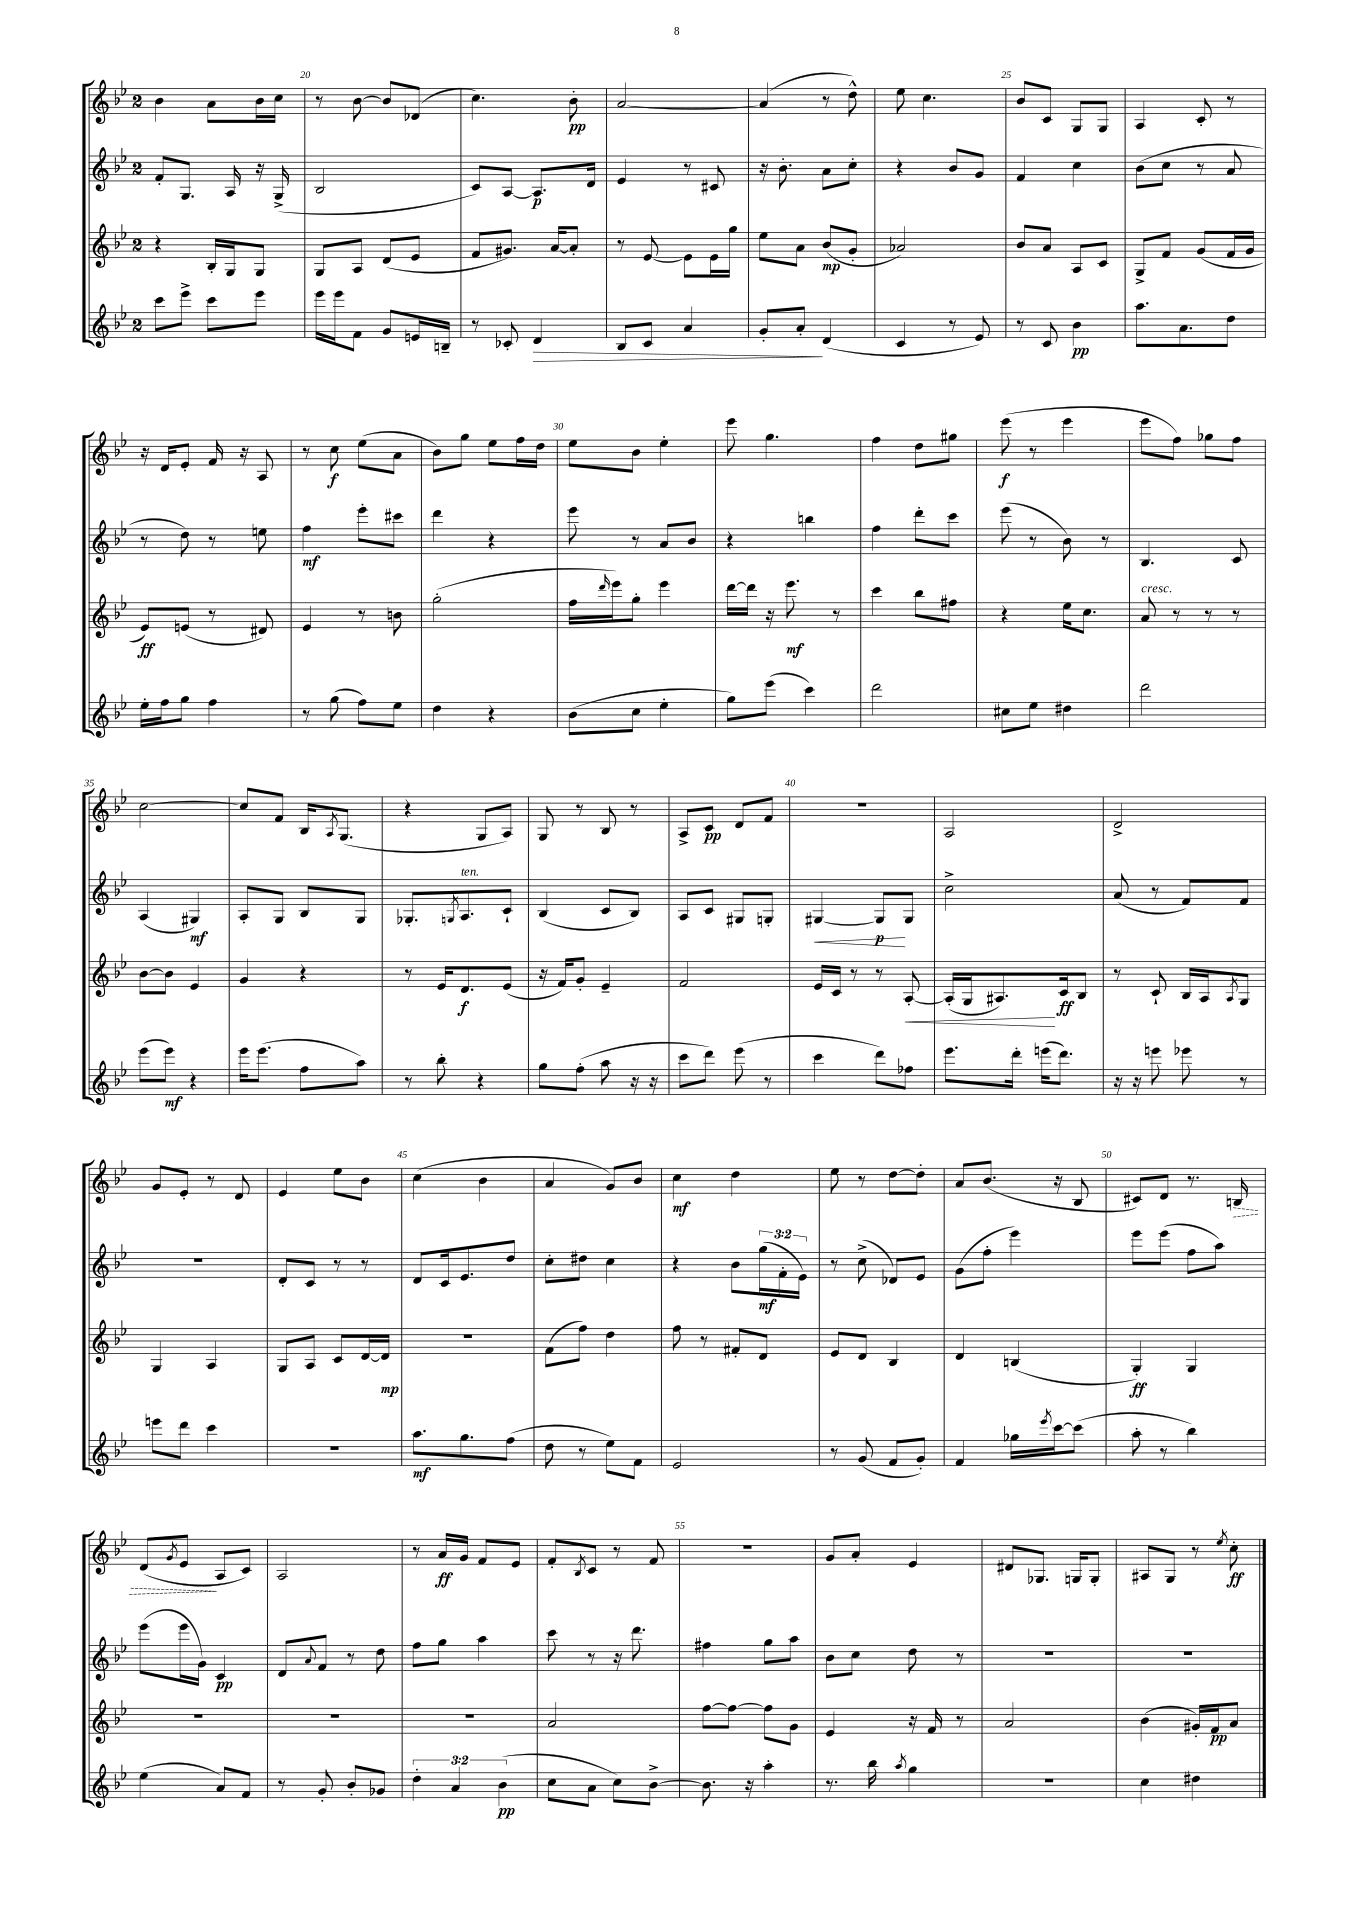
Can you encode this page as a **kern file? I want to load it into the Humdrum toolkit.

**kern	**kern	**kern	**kern
*staff4	*staff3	*staff2	*staff1
*clefG2	*clefG2	*clefG2	*clefG2
*k[b-e-]	*k[b-e-]	*k[b-e-]	*k[b-e-]
*M2/4	*M2/4	*M2/4	*M2/4
8ccc	4r	8f'	4b-
8eee-^	.	8.G	.
8ccc	16B-'	.	8a
.	16G	16A	.
8eee-	8G	16r	16b-
.	.	(16G^	16cc
=	=	=	=
16eee-	8G	2B-	8r
16eee-	.	.	.
8f	8A	.	[8b-
8g	(8d	.	8b-]
16e	8e-	.	(8d-
16B~	.	.	.
=	=	=	=
8r	8f	8c)	4.cc)
8c-'	8.g#)	[8A	.
4d	.	8.A]	.
.	[16a	.	.
.	8a']	.	8b-'
.	.	16d	.
=	=	=	=
8B-	8r	4e-	[2a
8c	[8e-	.	.
4a	8e-]	8r	.
.	16e-	8c#	.
.	16gg	.	.
=	=	=	=
8g'	8ee-	16r	(4a]
.	.	8.b-'	.
8a'	8a	.	.
(4d	(8b-	8a	8r
.	8g'	8cc'	8dd^^)
=	=	=	=
4c	2a-)	4r	8ee-
.	.	.	4.cc
8r	.	8b-	.
8e-)	.	8g	.
=	=	=	=
8r	8b-	4f	8b-
8c	8a	.	8c
4b-	8A	4cc	8G
.	8c	.	8G
=	=	=	=
8.aa	8G^	(8b-	4A
.	8f	8cc	.
8.a	.	.	.
.	(8g	8r	8c'
8dd	16f	8a	8r
.	16g	.	.
=	=	=	=
16ee-'	8e-)	8r	16r
16ff	.	.	16d
8gg	(8e	8dd)	8e-'
4ff	8r	8r	16f
.	.	.	16r
.	8d#)	8ee	8A
=	=	=	=
8r	4e-	4ff	8r
(8gg	.	.	8cc
8ff)	8r	8eee-'	(8ee-
8ee-	8b	8ccc#	8a
=	=	=	=
4dd	(2gg'	4ddd	8b-)
.	.	.	8gg
4r	.	4r	8ee-
.	.	.	16ff
.	.	.	16dd
=	=	=	=
(8b-	16ff	8eee-	8ee-
.	16qqddd	.	.
.	16eee-)	.	.
8cc	8gg'	8r	8b-
4ee-'	4eee-	8a	4ee-'
.	.	8b-	.
=	=	=	=
8gg)	[16ddd	4r	8eee-
.	16ddd]	.	.
(8eee-	16r	.	4.gg
.	8.eee-	.	.
4ccc)	.	4bb	.
.	8r	.	.
=	=	=	=
2ddd	4ccc	4ff	4ff
.	8bb-	8ddd'	8dd
.	8ff#	8ccc	8gg#
=	=	=	=
8cc#	4r	(8eee-	(8eee-
8ee-	.	8r	8r
4dd#	16ee-	8b-)	4eee-
.	8.cc	.	.
.	.	8r	.
=	=	=	=
2ddd	8a	4.B-	8eee-
.	8r	.	8ff)
.	8r	.	8gg-
.	8r	8c	8ff
=	=	=	=
(8eee-	[8b-	(4A	[2cc
8eee-)	8b-]	.	.
4r	4e-	4G#)	.
=	=	=	=
16eee-	4g	8A'	8cc]
(8.eee-	.	.	.
.	.	8G	8f
8ff	4r	8B-	16B-
.	.	.	8qA
.	.	.	(8.G
8aa)	.	8G	.
=	=	=	=
8r	8r	8.G-'	4r
8bb-'	16e-	.	.
.	.	8qG	.
.	8.d	8.A	.
4r	.	.	8G
.	(8e-	8c`	8A)
=	=	=	=
8gg	16r	(4B-	8G
.	16f)	.	.
(8ff'	8g'	.	8r
8aa	4e-~	8c	8B-
16r	.	8B-)	8r
16r	.	.	.
=	=	=	=
8ccc	2f	8A	8A^
8ddd)	.	8c	8c
(8eee-	.	8G#	8d
8r	.	8G'	8f
=	=	=	=
4ccc	16e-	[4G#	2r
.	16c	.	.
.	8r	.	.
8ddd)	8r	8G#]	.
8ff-	[8A'	8G#	.
=	=	=	=
8.eee-	(16A']	2cc^	2A
.	16G	.	.
.	8.A#)	.	.
16ddd'	.	.	.
(16eee	.	.	.
8.ddd)	16c	.	.
.	8B-	.	.
=	=	=	=
16r	8r	(8a	2d^
16r	.	.	.
8eee	8c`	8r	.
8eee-	16B-	8f)	.
.	16A	.	.
.	8qA	.	.
8r	8G	8f	.
=	=	=	=
8eee	4G	2r	8g
8ddd	.	.	8e-'
4ccc	4A	.	8r
.	.	.	8d
=	=	=	=
2r	8G	8d'	4e-
.	8A	8c	.
.	8c	8r	8ee-
.	[16d	8r	8b-
.	16d]	.	.
=	=	=	=
8.aa	2r	8d	(4cc
.	.	16c	.
8.gg	.	8.e-	.
.	.	.	4b-
(8ff	.	8dd	.
=	=	=	=
8dd	(8f	8cc'	4a
8r	8ff)	8dd#	.
8ee-)	4dd	4cc	8g)
8f	.	.	8b-
=	=	=	=
2e-	8ff	4r	4cc
.	8r	.	.
.	8f#'	8b-	4dd
.	8d	(24gg	.
.	.	24f'	.
.	.	24e-)	.
=	=	=	=
8r	8e-	8r	8ee-
(8g	8d	(8cc^	8r
8f	4B-	8d-)	[8dd
8g')	.	8e-	8dd']
=	=	=	=
4f	4d	(8g	8a
.	.	8ff'	(8.b-
16gg-	(4B	4eee-)	.
8qeee-	.	.	.
[16ccc	.	.	16r
(8ccc]	.	.	8B-
=	=	=	=
8aa'	4G')	8eee-	8c#)
8r	.	(8eee-	8d
4bb-)	4G	8ff	8.r
.	.	8aa)	.
.	.	.	16B
=	=	=	=
(4ee-	2r	(8eee-	(8d
.	.	.	8qg
.	.	16eee-	8e-
.	.	16g)	.
8a)	.	4c	8A
8f	.	.	8c)
=	=	=	=
8r	2r	8d	2A
.	.	8qqa	.
8g'	.	8f	.
8b-'	.	8r	.
8g-	.	8dd	.
=	=	=	=
6dd'	2r	8ff	8r
.	.	8gg	16a
6a	.	.	.
.	.	.	16g
.	.	4aa	8f
(6b-	.	.	.
.	.	.	8e-
=	=	=	=
8cc	2a	8ccc	8f'
.	.	.	8qB-
8a	.	8r	8c
8cc)	.	16r	8r
.	.	8.ddd	.
[8b-^	.	.	8f
=	=	=	=
8.b-]	[8ff	4ff#	2r
.	8ff_	.	.
16r	.	.	.
4aa'	8ff]	8gg	.
.	8g	8aa	.
=	=	=	=
8.r	4e-	8b-	8g
.	.	8cc	8a'
16bb-	.	.	.
8qaa	.	.	.
4gg	16r	8dd	4e-
.	16f	.	.
.	8r	8r	.
=	=	=	=
2r	2a	2r	8d#
.	.	.	8.G-
.	.	.	16G
.	.	.	8G'
=	=	=	=
4cc	(4b-	2r	8A#
.	.	.	8G
4dd#	16g#')	.	8r
.	16f	.	.
.	.	.	8qee-
.	8a	.	8cc'
==	==	==	==
*-	*-	*-	*-
